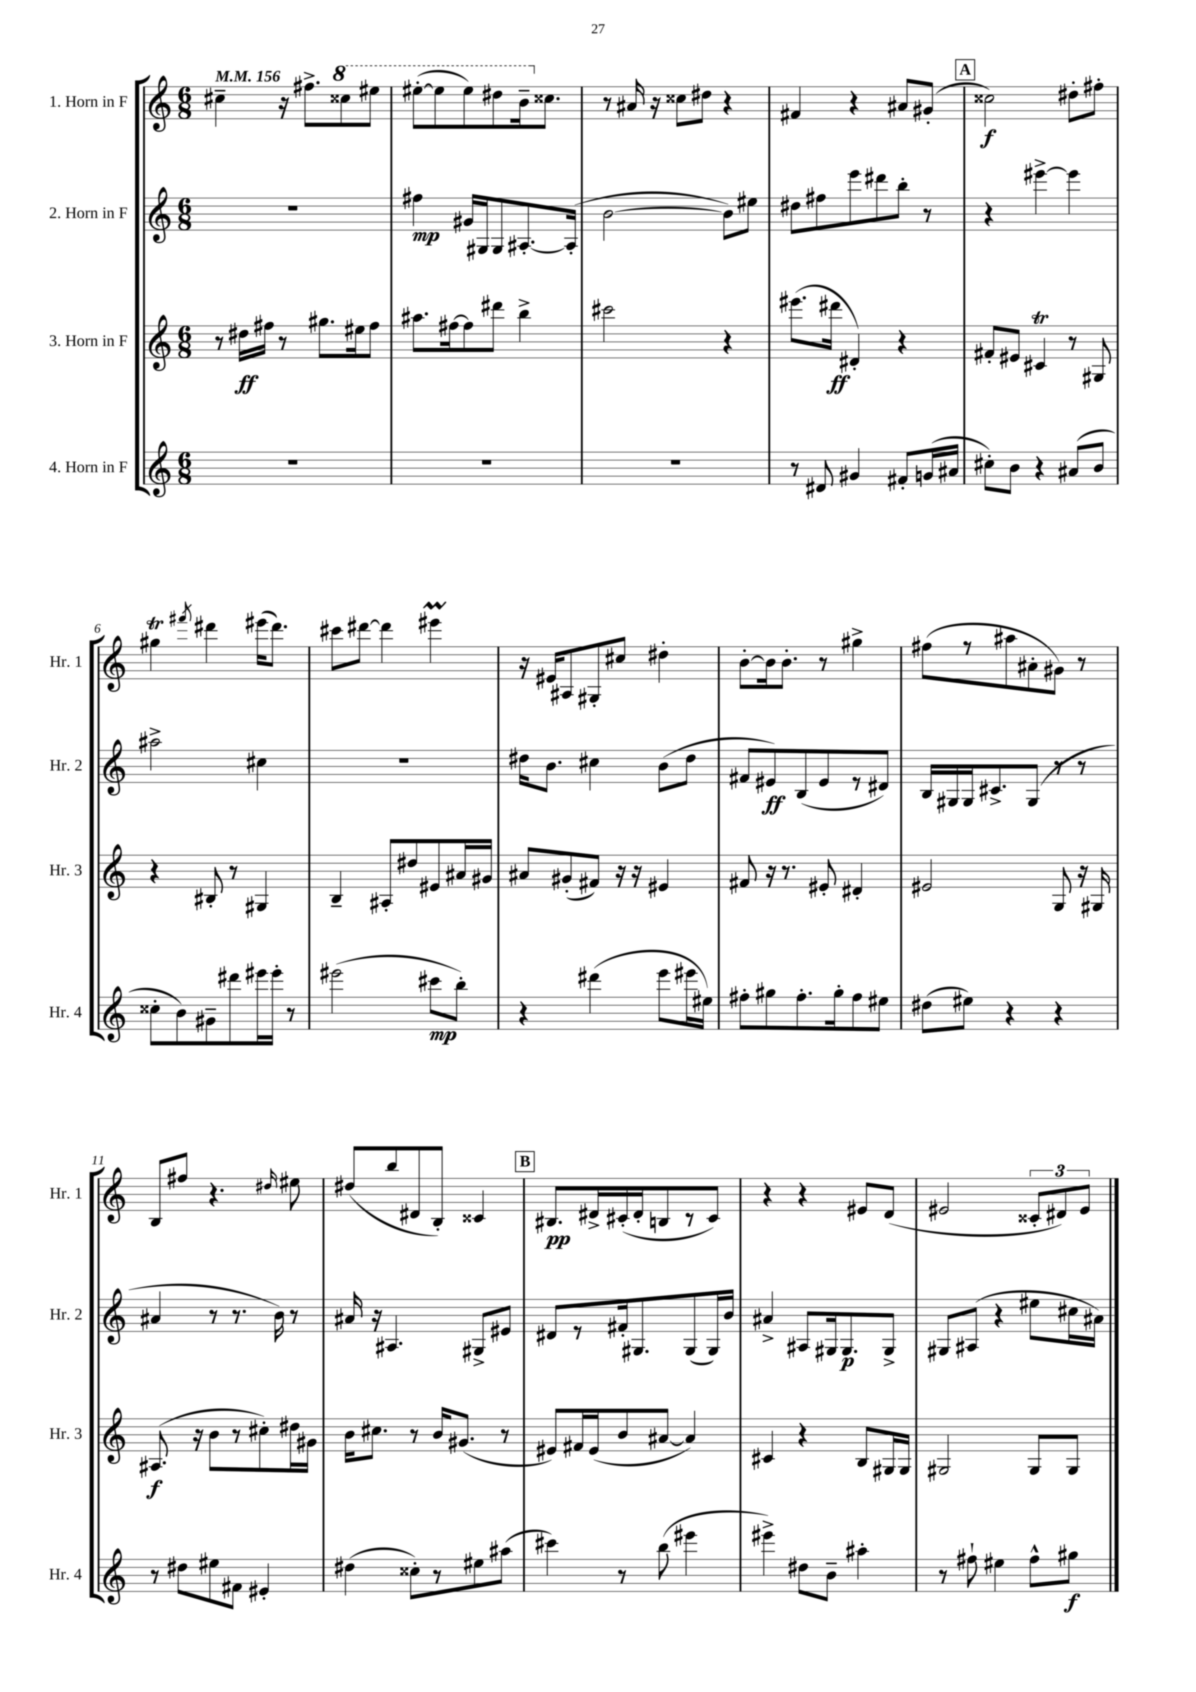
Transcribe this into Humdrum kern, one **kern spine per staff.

**kern	**kern	**kern	**kern
*staff4	*staff3	*staff2	*staff1
*clefG2	*clefG2	*clefG2	*clefG2
*k[]	*k[]	*k[]	*k[]
*M6/8	*M6/8	*M6/8	*M6/8
*MM156	*MM156	*MM156	*MM156
2.r	8r	2.r	4cc#~\
.	16dd#\LL	.	.
.	16ff#\JJ	.	.
.	8r	.	16r
.	.	.	8.ff#^\L
.	8.gg#\L	.	.
.	.	.	8ccc##\
.	16ee#\k	.	.
.	8ff#\J	.	8eee#\J
=	=	=	=
2.r	8.aa#\L	4ff#\	([8eee#'\L
.	.	.	8eee#\]
.	[16ff#\k	.	.
.	8ff#\]	16g#/LL	8eee#\)
.	.	16G#/J	.
.	8ddd#\J	8G#/	8ddd#\
.	4bb^\	[8.A#'/	16bb~\k
.	.	.	8.cc##\J
.	.	(16A#'/]Jk	.
=	=	=	=
2.r	2ccc#\	[2b\	8r
.	.	.	16a#/
.	.	.	16r
.	.	.	8cc##\L
.	.	.	8dd#\J
.	4r	8b\]L)	4r
.	.	8ee#\J	.
=	=	=	=
8r	(8.eee#\L	8dd#\L	4f#/
8d#/	.	8ff#\	.
.	16ddd#\Jk	.	.
4g#/	4d#'/)	8eee\	4r
.	.	8ddd#\	.
8f#'/L	4r	8bb'\J	8a#/L
(16g/L	.	8r	(8g#'/J
16a#/JJ	.	.	.
=	=	=	=
8cc#'\L)	8f#'/L	4r	2cc##\)
8b\J	8e#/J	.	.
4r	4c#/	[4eee#^\	.
(8a#/L	8r	4eee#\]	8dd#'\L
8b/J	8G#/	.	8ff#'\J
=	=	=	=
8cc##'\L	4r	2aa#^\	4gg#\
8b\)	.	.	.
.	.	.	8qfff#/
8g#~\	8B#'/	.	4ddd#\
8ddd#\	8r	.	.
16eee#\L	4G#/	4cc#\	(16eee#\LK
16eee#'\JJ	.	.	8.ddd#\J)
8r	.	.	.
=	=	=	=
(2eee#\	4B~/	2.r	8ccc#\L
.	.	.	[8ddd#\J
.	8A#'/L	.	4ddd#\]
.	8dd#/	.	.
8ccc#\L	8e#/	.	4eee#\
8bb'\J)	16a#/L	.	.
.	16g#/JJ	.	.
=	=	=	=
4r	8a#/L	16dd#\LK	16r
.	.	8.b\J	16e#/LK
.	(8g#'/	.	8A#/
(4ddd#\	8f#/J)	4cc#\	8G#'/
.	16r	.	8cc#/J
.	16r	.	.
8eee\L	4e#/	(8b\L	4dd#'\
16eee#\L	.	8dd#\J	.
16ee#\JJ)	.	.	.
=	=	=	=
8ff#'\L	8f#/	8f#/L	[8b'\L
8gg#\	16r	8e#/)	16b\]k
.	8.r	.	8.b'\J
8.ff#'\	.	(8B/	.
.	8e#'/	8e#/	8r
16gg#'\k	.	.	.
8ff#\	4d#'/	8r	4gg#^\
8ee#\J	.	8d#/J)	.
=	=	=	=
(8dd#\L	2e#/	16B/LL	(8ff#\L
.	.	16G#/	.
8ee#\J)	.	16G#/J	8r
.	.	8.c#^/	.
4r	.	.	8aa#\
.	.	(8G#/J	8a#'\
4r	8G/	8r	8g#\J)
.	16r	8r	8r
.	16G#/	.	.
=	=	=	=
8r	(8.A#/	4a#/	8B/L
8dd#\L	.	.	8ff#/J
.	16r	.	.
8ee#\	8b\L	8r	4.r
8f#\J	8r	8.r	.
4e#'/	8cc#'\)	.	.
.	.	16b\)	.
.	.	.	16qqdd#/
.	16dd#\L	8r	8ee#\
.	16g#\JJ	.	.
=	=	=	=
(4dd#\	16b\LK	16a#/	(8dd#/L
.	8.cc#\J	16r	.
.	.	4.A#/	8bb/
8cc##'\L)	8r	.	8d#/
8r	16b/LK	.	8B'/J)
.	(8.g#/J	.	.
8ee#\	.	8G#^/L	4c##/
(8aa#\J	8r	8e#/J	.
=	=	=	=
4ccc#\)	8e#/L)	8d#/L	8.B#/L
.	16f#/L	8r	.
.	(16e#/J	.	16d#^/L
8r	8b/	16f#'/k	(16c#'/
.	.	8.G#/	16d#'/J
(8bb\	[8a#/J	.	8B/
4eee#\	4a#/])	(8G#/	8r
.	.	16G#/L)	8c#/J)
.	.	16b/JJ	.
=	=	=	=
4eee#^\)	4c#/	4a#^/	4r
8dd#\L	4r	8A#/L	4r
8b~\J	.	16G#/k	.
.	.	8.G#/	.
4aa#'\	8B/L	.	8e#/L
.	16G#/L	8G#^/J	(8d/J
.	16G#/JJ	.	.
=	=	=	=
8r	2G#/	8G#/L	2e#/
8ff#`\	.	(8A#/J	.
4ee#\	.	4r	.
8ff#^^\L	8G#/L	8ee#\L	12c##'/L
.	.	.	12d#/)
8gg#\J	8G#/J	16cc#\L	.
.	.	.	12e#/J
.	.	16a#\JJ)	.
==	==	==	==
*-	*-	*-	*-
